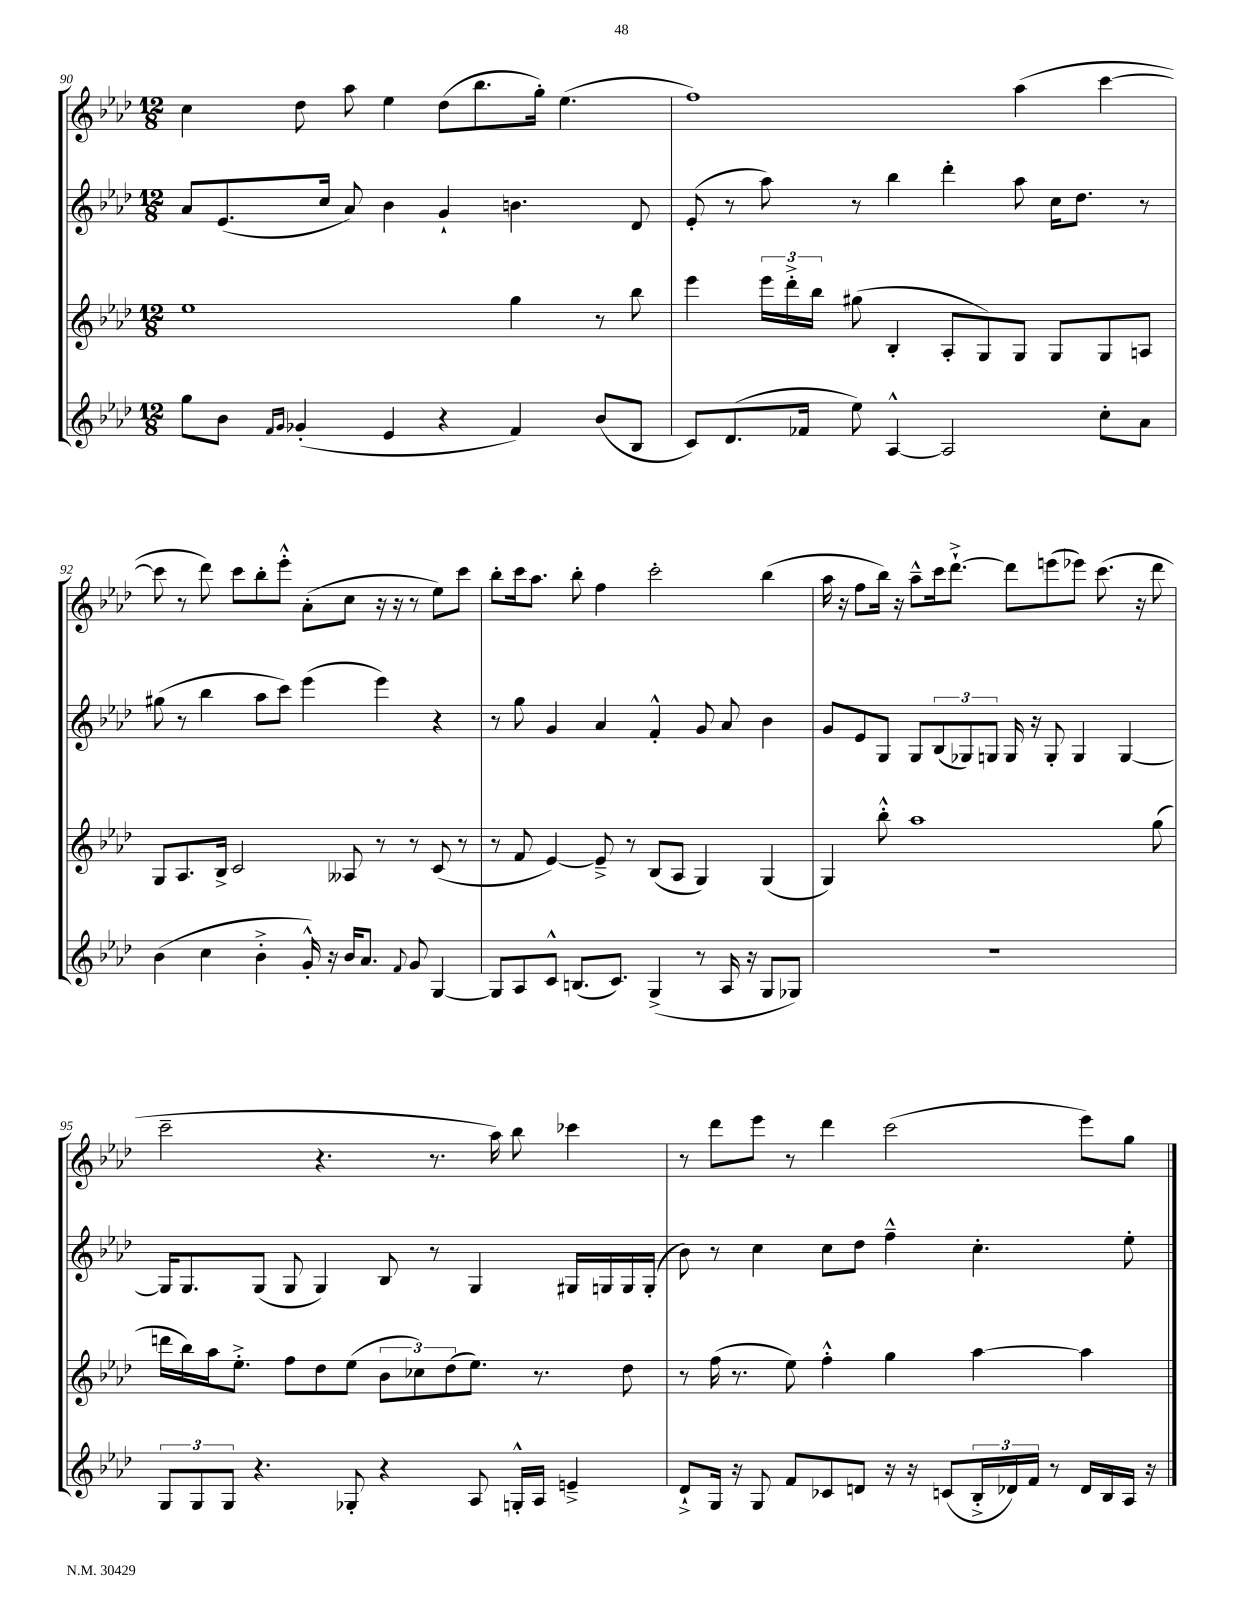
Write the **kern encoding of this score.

**kern	**kern	**kern	**kern
*part4	*part3	*part2	*part1
*staff4	*staff3	*staff2	*staff1
*clefG2	*clefG2	*clefG2	*clefG2
*k[b-e-a-d-]	*k[b-e-a-d-]	*k[b-e-a-d-]	*k[b-e-a-d-]
*M12/8	*M12/8	*M12/8	*M12/8
=90	=90	=90	=90
8gg\L	1ee-	8a-/L	4cc\
8b-\J	.	(8.e-/	.
16qqf/LL	.	.	.
16qqg/JJ	.	.	.
(4g-X'/	.	.	8dd-\
.	.	16cc/Jk	.
.	.	8a-/)	8aa-\
4e-/	.	4b-\	4ee-\
4r	.	4g`/	(8dd-\L
.	.	.	8.bb-\
4f/)	4gg\	4.bn\	.
.	.	.	16gg'\Jk)
.	.	.	(4.ee-\
(8b-/L	8r	.	.
8B-/J	8bb-\	8d-/	.
=91	=91	=91	=91
8c/L)	4eee-\	(8e-'/	1ff)
(8.d-/	.	8r	.
.	24eee-\LL	8aa-\)	.
.	24ddd-'^\	.	.
16f-X/Jk	.	.	.
.	24bb-\JJ	.	.
8ee-\)	(8gg#X\	8r	.
[4A-^^/	4B-'/	4bb-\	.
2A-/]	8A-'/L	4ddd-'\	.
.	8G/)	.	.
.	8G/J	8aa-\	(4aa-\
.	8G/L	16cc\KL	.
.	.	8.dd-\J	.
8cc'\L	8G/	.	[4ccc\
8a-\J	8An/J	8r	.
!!LO:LB:g=z
=92	=92	=92	=92
(4b-\	8G/L	(8gg#X\	8ccc\]
.	8.A-/	8r	8r
4cc\	.	4bb-\	8ddd-\)
.	16B-^/Jk	.	.
.	2c/	.	8ccc\L
4b-'^\	.	8aa-\L	8bb-'\
.	.	8ccc\J)	8eee-'^^\J
16g'^^/)	.	(4eee-\	(8a-'\L
16r	.	.	.
16b-/KL	8A--X/	.	8cc\J
8.a-/J	.	.	.
.	8r	4eee-\)	16r
.	.	.	16r
8qqf/	.	.	.
8g/	8r	.	8r
[4G/	(8c/	4r	8ee-\L)
.	8r	.	8ccc\J
=93	=93	=93	=93
8G/L]	8r	8r	8bb-'\L
8A-/	8f/	8gg\	16ccc\k
.	.	.	8.aa-\J
8c^^/J	[4e-/)	4g/	.
(8.Bn/L	.	.	8bb-'\
.	8e-~^/]	4a-/	4ff\
8.c/J)	.	.	.
.	8r	.	.
(4G^/	(8B-/L	4f'^^/	2ccc'\
.	8A-/J	.	.
8r	4G/)	8g/	.
16A-/	.	8a-/	.
16r	.	.	.
8G/L	(4G/	4b-\	(4bb-\
8G-X/J)	.	.	.
=94	=94	=94	=94
1.r	4G/)	8g/L	16aa-\
.	.	.	16r
.	.	8e-/	8ff\L
.	8bb-'^^\	8G/J	16bb-\Jk)
.	.	.	16r
.	1aa-	8G/L	8aa-~^^\L
.	.	(12B-/	16ccc\k
.	.	.	[8.ddd-`^\J
.	.	12G-X/)	.
.	.	12Gn/J	.
.	.	16G/	8ddd-\L]
.	.	16r	.
.	.	8G'/	(8eeen\
.	.	4G/	8eee-X\J)
.	.	.	(8.ccc\
.	.	[4G/	.
.	.	.	16r
.	(8gg\	.	8ddd-\
!!LO:LB:g=z
=95	=95	=95	=95
12G/L	16dddn\LL	16G/KL]	2ccc~\
.	16bb-\)	8.G/	.
12G/	.	.	.
.	16aa-\J	.	.
12G/J	.	.	.
.	8.ee-'^\J	.	.
4.r	.	(8G/J	.
.	8ff\L	8G/	.
.	8dd-\	4G/)	4.r
8G-X'/	(8ee-\J	.	.
4r	12b-\L	8B-/	.
.	12cc-X\)	.	.
.	.	8r	8.r
.	(12dd-\	.	.
8A-/	8.ee-\J)	4G/	.
.	.	.	16aa-\)
16Gn'^^/LL	.	.	8bb-\
16A-/JJ	8.r	.	.
4en~^/	.	16G#X/LL	4ccc-X\
.	.	16Gn/	.
.	8dd-\	16G/	.
.	.	(16G'/JJ	.
=96	=96	=96	=96
8d-`^/L	8r	8b-\)	8r
16G/Jk	(16ff\	8r	8ddd-\L
16r	8.r	.	.
8G/	.	4cc\	8eee-\J
8f/L	8ee-\)	.	8r
8c-X/	4ff'^^\	8cc\L	4ddd-\
8dn/J	.	8dd-\J	.
16r	4gg\	4ff~^^\	(2ccc\
16r	.	.	.
(8cn/L	.	.	.
24B-'^/L	[4aa-\	4.cc'\	.
24d-X/)	.	.	.
24f/JJ	.	.	.
8r	.	.	.
16d-/LL	4aa-\]	.	8eee-\L)
16B-/	.	.	.
16A-/JJ	.	8ee-'\	8gg\J
16r	.	.	.
==	==	==	==
*-	*-	*-	*-
